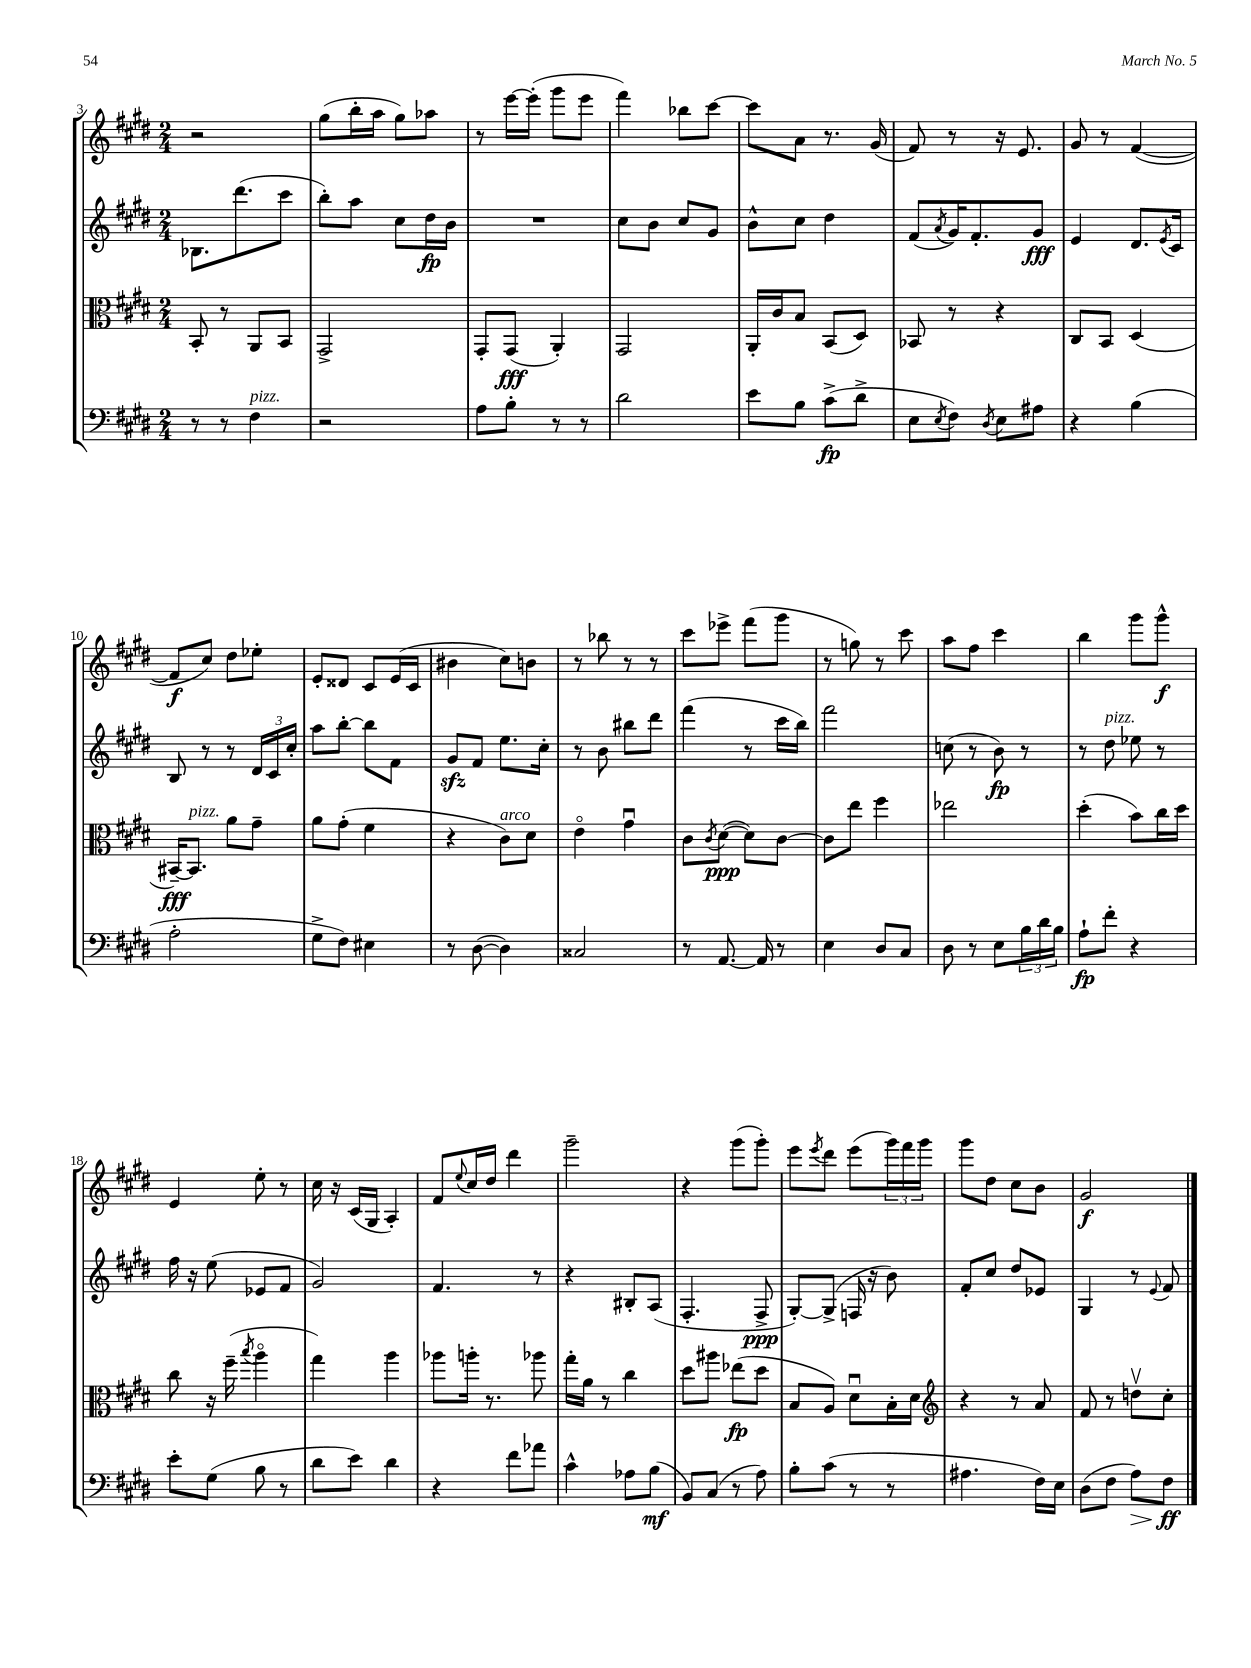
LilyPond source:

<<
\new StaffGroup <<
\new Staff = "s0" {
    \clef treble \key e \major \numericTimeSignature \time 2/4
    r2 |
    gis''8( b''16-. a''16 gis''8) aes''8 |
    r8 e'''16~ e'''16-.( gis'''8 e'''8 |
    fis'''4) bes''8 cis'''8~ |
    cis'''8 a'8 r8. gis'16( |
    fis'8) r8 r16 e'8. |
    gis'8 r8 fis'4~( |
    fis'8\f cis''8) dis''8 ees''8-. |
    e'8-. disis'8 cis'8 e'16( cis'16 |
    bis'4 cis''8) b'8 |
    r8 bes''8 r8 r8 |
    cis'''8 ees'''8-> fis'''8( gis'''8 |
    r8 g''8) r8 cis'''8 |
    a''8 fis''8 cis'''4 |
    b''4 gis'''8 gis'''8-^\f |
    e'4 e''8-. r8 |
    cis''16 r16 cis'16( gis16 a4-.) |
    fis'8 \appoggiatura { e''8 } cis''16 dis''16 dis'''4 |
    gis'''2-- |
    r4 gis'''8( gis'''8-.) |
    e'''8 \acciaccatura { e'''8 } dis'''8 e'''8( \tuplet 3/2 { gis'''16) fis'''16 gis'''16 } |
    gis'''8 dis''8 cis''8 b'8 |
    gis'2\f \bar "|." |
}
\new Staff = "s1" {
    \clef treble \key e \major \numericTimeSignature \time 2/4
    bes8. dis'''8.( cis'''8 |
    b''8-.) a''8 cis''8 dis''16\fp b'16 |
    R2 |
    cis''8 b'8 cis''8 gis'8 |
    b'8-^ cis''8 dis''4 |
    fis'8( \acciaccatura { a'8 } gis'16) fis'8.-. gis'8\fff |
    e'4 dis'8. \acciaccatura { e'8 } cis'16 |
    b8 r8 r8 \tuplet 3/2 { dis'16 cis'16 cis''16-. } |
    a''8 b''8~-. b''8 fis'8 |
    gis'8\sfz fis'8 e''8. cis''16-. |
    r8 b'8 bis''8 dis'''8 |
    fis'''4( r8 cis'''16 b''16) |
    fis'''2 |
    c''8( r8 b'8\fp) r8 |
    r8 dis''8^\markup { \italic "pizz." } ees''8 r8 |
    fis''16 r16 e''8( ees'8 fis'8 |
    gis'2) |
    fis'4. r8 |
    r4 bis8-. a8( |
    fis4.-. fis8->\ppp |
    gis8~-.) gis8->( f16 r16 b'8) |
    fis'8-. cis''8 dis''8 ees'8 |
    gis4 r8 \appoggiatura { e'8 } fis'8 \bar "|." |
}
\new Staff = "s2" {
    \clef alto \key e \major \numericTimeSignature \time 2/4
    b,8-. r8 a,8 b,8 |
    gis,2-> |
    gis,8-. gis,8\fff( a,4-.) |
    gis,2 |
    a,16-. cis'16 b8 b,8( dis8) |
    bes,8 r8 r4 |
    cis8 b,8 dis4( |
    bis,16~--\fff) bis,8.^\markup { \italic "pizz." } a'8 gis'8-- |
    a'8 gis'8-.( fis'4 |
    r4 cis'8^\markup { \italic "arco" }) dis'8 |
    e'4\flageolet gis'4\downbow |
    cis'8 \acciaccatura { cis'8 } dis'8~\ppp( dis'8) cis'8~ |
    cis'8 e''8 fis''4 |
    ees''2 |
    dis''4-.( b'8) cis''16 dis''16 |
    cis''8 r16 fis''16--( \acciaccatura { b''8 } a''4\flageolet |
    gis''4) a''4 |
    aes''8 a''16-. r8. aes''8 |
    gis''16-. a'16 r8 cis''4 |
    dis''8 ais''8 ees''8\fp( dis''8 |
    b8 a8) dis'8\downbow b16-. dis'16 |
    \clef treble r4 r8 a'8 |
    fis'8 r8 d''8\upbow cis''8-. \bar "|." |
}
\new Staff = "s3" {
    \clef bass \key e \major \numericTimeSignature \time 2/4
    r8 r8 fis4^\markup { \italic "pizz." } |
    r2 |
    a8 b8-. r8 r8 |
    dis'2 |
    e'8 b8 cis'8->\fp( dis'8-> |
    e8 \acciaccatura { e8 } fis8) \acciaccatura { dis8 } e8 ais8 |
    r4 b4( |
    a2-. |
    gis8-> fis8) eis4 |
    r8 dis8~( dis4) |
    cisis2 |
    r8 a,8.~ a,16 r8 |
    e4 dis8 cis8 |
    dis8 r8 e8 \tuplet 3/2 { b16 dis'16 b16 } |
    a8-!\fp fis'8-. r4 |
    e'8-. gis8( b8 r8 |
    dis'8 e'8) dis'4 |
    r4 fis'8 aes'8 |
    cis'4-^ aes8 b8\mf( |
    b,8) cis8( r8 a8) |
    b8-. cis'8( r8 r8 |
    ais4. fis16) e16 |
    dis8( fis8 a8\>) fis8\ff\! \bar "|." |
}
>>
>>
\layout { \context { \Score currentBarNumber = #3 } }
